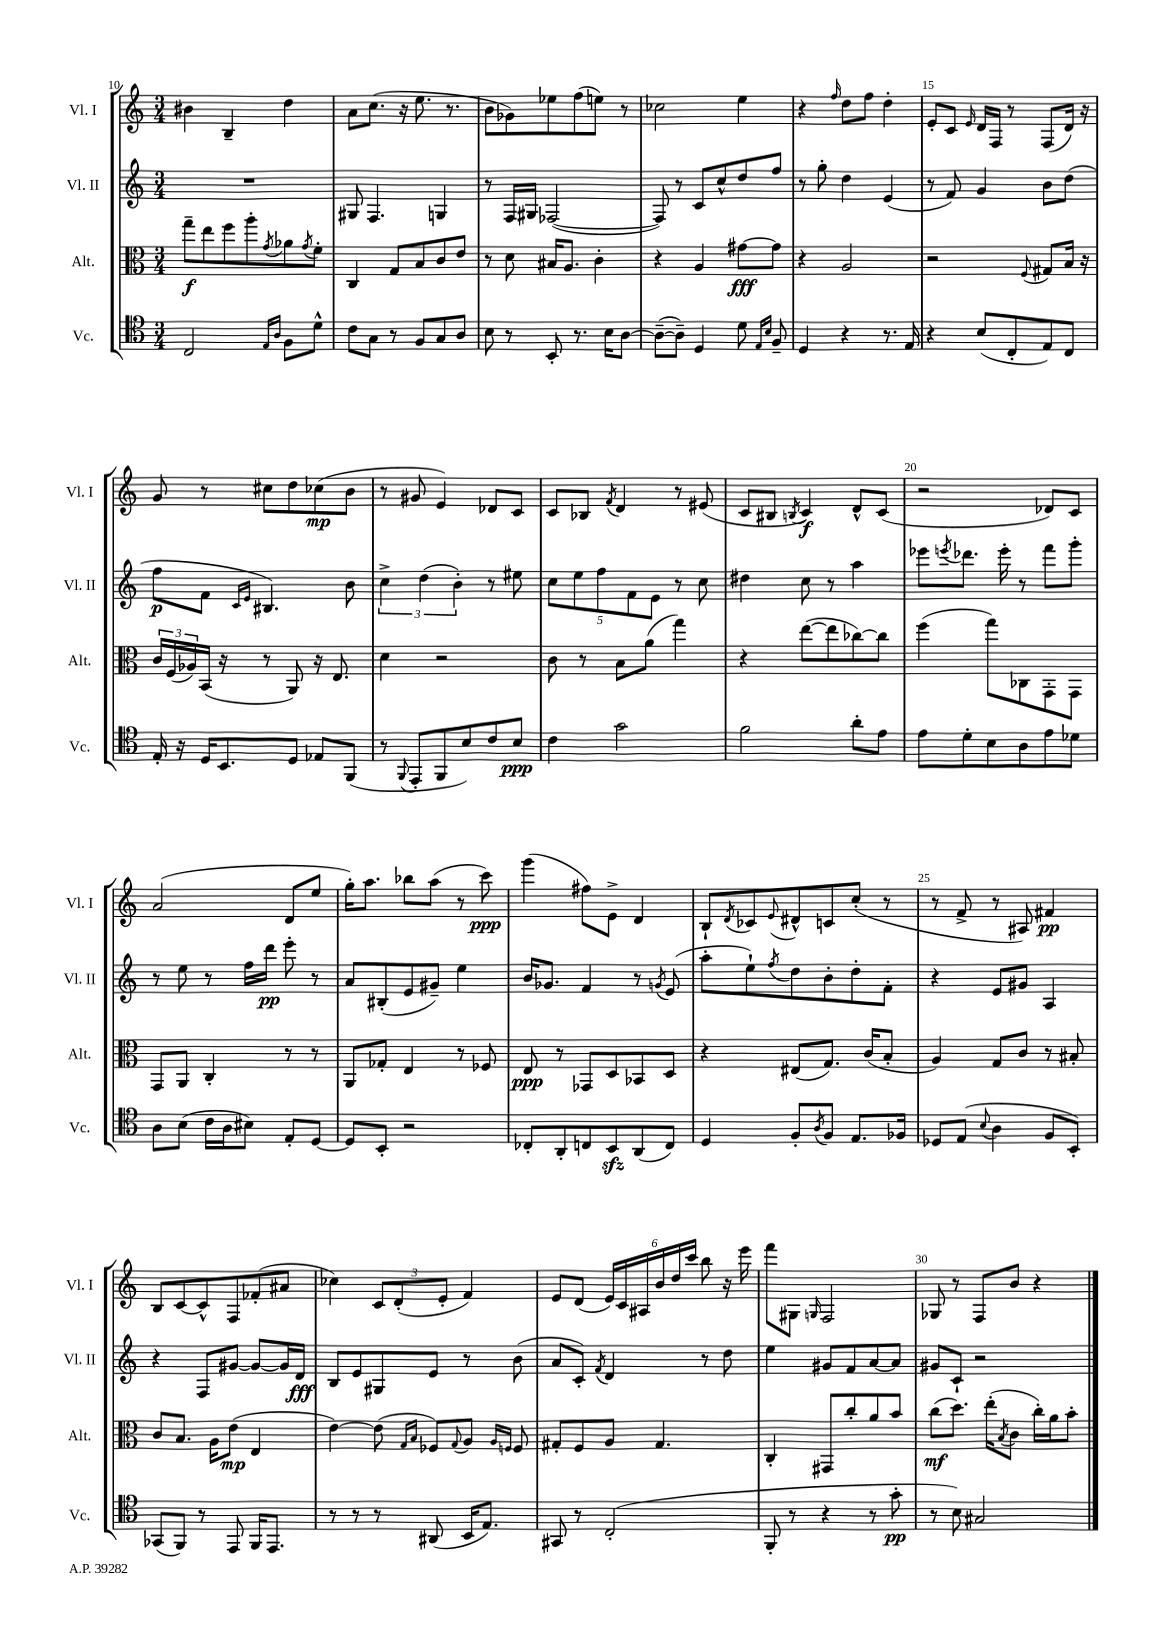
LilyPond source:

<<
\new StaffGroup <<
\new Staff = "s0" \with { instrumentName = "Vl. I" shortInstrumentName = "Vl. I" } {
    \clef treble \key c \major \numericTimeSignature \time 3/4
    bis'4 b4-- d''4 |
    a'8 c''8.( r16 e''8. r8. |
    b'8 ges'8) ees''8 f''8( e''8) r8 |
    ces''2 e''4 |
    r4 \grace { f''16 } d''8 f''8 d''4-. |
    e'8-. c'8 \grace { e'16 } d'16 f16 r8 f8( d'16) r16 |
    g'8 r8 cis''8 d''8 ces''8\mp( b'8 |
    r8 gis'8 e'4) des'8 c'8 |
    c'8 bes8 \acciaccatura { f'8 } d'4 r8 eis'8( |
    c'8 bis8 \acciaccatura { b8 } c'4\f) d'8-^ c'8( |
    r2 des'8) c'8 |
    a'2( d'8 e''8 |
    g''16-.) a''8. bes''8 a''8( r8 c'''8\ppp) |
    g'''4( fis''8) e'8-> d'4 |
    b8-! \acciaccatura { d'8 } ces'8 \appoggiatura { e'8 } dis'8-^ c'8 c''8-.( r8 |
    r8 f'8-> r8 ais8) fis'4\pp |
    b8 c'8~ c'8-^ f8 fes'8-.( ais'8 |
    ces''4) \tuplet 3/2 { c'8 d'8-.( e'8-. } f'4) |
    e'8 d'8( \tuplet 6/4 { e'16) c'16 ais16 b'16 d''16 c'''16 } b''8 r16 e'''16 |
    f'''8 gis8 \grace { g16 } f2 |
    ges8 r8 f8 b'8 r4 \bar "|." |
}
\new Staff = "s1" \with { instrumentName = "Vl. II" shortInstrumentName = "Vl. II" } {
    \clef treble \key c \major \numericTimeSignature \time 3/4
    R2. |
    gis8 f4. g4 |
    r8 f16 gis16 fes2~( |
    fes8) r8 c'8 c''8-^ d''8 f''8 |
    r8 g''8-. d''4 e'4( |
    r8 f'8) g'4 b'8 d''8( |
    f''8\p f'8 \grace { c'16 e'16 } bis4.) b'8 |
    \tuplet 3/2 { c''4-> d''4( b'4-.) } r8 eis''8 |
    \tuplet 5/4 { c''8 e''8 f''8 f'8 e'8 } r8 c''8 |
    dis''4 c''8 r8 a''4 |
    ees'''8 \acciaccatura { e'''8 } des'''8. e'''16-. r8 f'''8 g'''8-. |
    r8 e''8 r8 f''16 d'''16\pp e'''8-. r8 |
    a'8 bis8-.( e'8 gis'8--) e''4 |
    b'16 ges'8. f'4 r8 \acciaccatura { g'8 } e'8( |
    a''8-. e''8-!) \acciaccatura { f''8 } d''8 b'8-. d''8-. f'8-. |
    r4 e'8 gis'8 a4 |
    r4 f8 gis'8~ gis'8~ gis'16 d'16\fff |
    b8 e'8 gis8 e'8 r8 b'8( |
    a'8 c'8-.) \acciaccatura { f'8 } d'4 r8 d''8 |
    e''4 gis'8 f'8 a'8~ a'8 |
    gis'8 c'8-! r2 \bar "|." |
}
\new Staff = "s2" \with { instrumentName = "Alt." shortInstrumentName = "Alt." } {
    \clef alto \key c \major \numericTimeSignature \time 3/4
    g''8--\f e''8 f''8 a''8-. \acciaccatura { g'8 } aes'8 \acciaccatura { g'8 } f'8-. |
    c4 g8 b8 c'8 e'8 |
    r8 d'8 bis16 a8. c'4-. |
    r4 a4 gis'8~\fff gis'8 |
    r4 a2 |
    r2 \appoggiatura { f8 } gis8 b16 r16 |
    \tuplet 3/2 { c'16 f16( aes16) } b,16( r16 r8 a,8) r16 e8. |
    d'4 r2 |
    c'8 r8 b8 a'8( g''4) |
    r4 e''8~( e''8 ces''8~) ces''8 |
    f''4( g''8) ces8 g,8-. g,8 |
    g,8 a,8 c4-. r8 r8 |
    a,8 ges8-. e4 r8 fes8 |
    e8\ppp r8 ges,8 d8 bes,8 d8 |
    r4 eis8( g8.) c'16( b8-. |
    a4) g8 c'8 r8 bis8-. |
    c'8 b8. a16 e'8\mp( e4 |
    e'4~) e'8( \grace { g16 b16 } fes8) \appoggiatura { g8 } a8 \grace { a16 f16 } f8 |
    gis8-. f8 a8 gis4. |
    c4-. gis,8 c''8-. a'8 b'8 |
    c''8\mf( d''8.) e''16-.( \acciaccatura { b8 } c'8 c''16-.) a'16 b'8-. \bar "|." |
}
\new Staff = "s3" \with { instrumentName = "Vc." shortInstrumentName = "Vc." } {
    \clef tenor \key c \major \numericTimeSignature \time 3/4
    c2 \grace { e16 a16 } f8 d'8-^ |
    c'8 g8 r8 f8 g8 a8 |
    b8 r8 b,8-. r8. b16 a8~ |
    a8~--( a8--) d4 d'8 \grace { e16 b16 } f8-- |
    d4 r4 r8. e16 |
    r4 b8( c8-. e8) c8 |
    e16-. r16 d16 b,8. d8 ees8 f,8( |
    r8 \appoggiatura { f,8 } e,8-. f,8 b8) c'8 b8\ppp |
    c'4 g'2 |
    f'2 a'8-. e'8 |
    e'8 d'8-. b8 a8 e'8 des'8 |
    a8 b8( c'16 a16 bis8) e8-. d8~ |
    d8 b,8-. r2 |
    ces8-. a,8-. c8 b,8\sfz a,8( c8) |
    d4 f8-. \acciaccatura { a8 } f8 e8. fes16 |
    des8 e8( \appoggiatura { b8 } a4 f8 b,8-.) |
    ges,8( f,8) r8 e,8 f,16 e,8. |
    r8 r8 r8 ais,8( b,16 e8.) |
    gis,8 r8 c2-.( |
    f,8-. r8 r4 r8 g'8-.\pp |
    r8 b8) gis2 \bar "|." |
}
>>
>>
\layout { \context { \Score currentBarNumber = #10 \override BarNumber.break-visibility = ##(#f #t #t) barNumberVisibility = #(every-nth-bar-number-visible 5) } }
